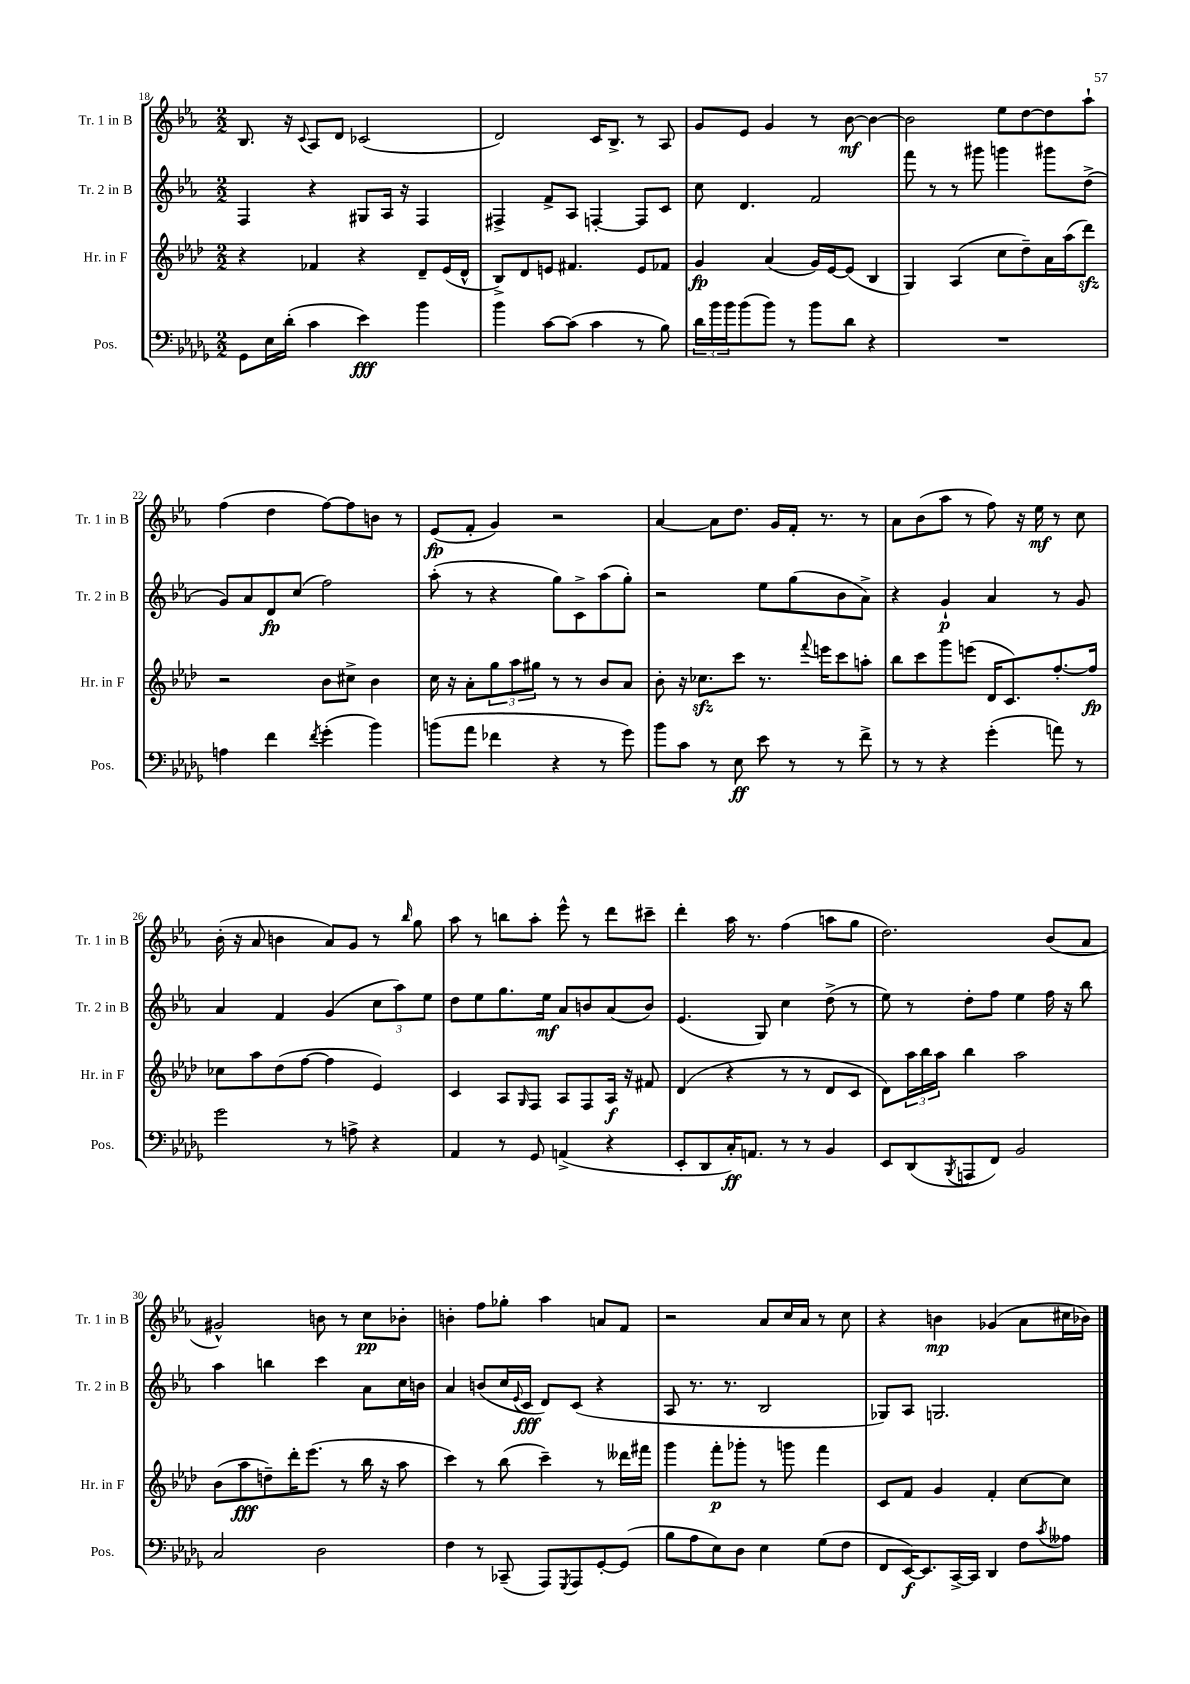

**kern	**kern	**kern	**kern
*staff4	*staff3	*staff2	*staff1
*clefF4	*clefG2	*clefG2	*clefG2
*k[b-e-a-d-g-]	*k[b-e-a-d-]	*k[b-e-a-]	*k[b-e-a-]
*M2/2	*M2/2	*M2/2	*M2/2
8GG-\L	4r	4F/	8.B-/
16E-\L	.	.	.
(16d-'\JJ	.	.	16r
.	.	.	8qqc/
4c\	4f-/	4r	8A-/L
.	.	.	8d/J
4e-\)	4r	8G#/L	(2c-/
.	.	16A-/Jk	.
.	.	16r	.
4b-\	8d-~/L	4F/	.
.	(16e-/L	.	.
.	16d-^^/JJ	.	.
=	=	=	=
4b-\	8B-^/L)	4F#^/	2d/)
.	8d-/	.	.
[8c\L	8e/J	8f^/L	.
(8c\]J	4.f#/	8A-/J	.
4c\	.	[4F'/	16c/LK
.	.	.	8.B-^/J
8r	8e/L	8F/]L	8r
8B-\)	8f-/J	8c/J	8A-/
=	=	=	=
24d-\LL	4g/	8cc\	8g/L
24b-\	.	.	.
24b-\J	.	.	.
(8b-\	.	4.d/	8e-/J
8b-\J)	(4a-/	.	4g/
8r	.	.	.
8b-\L	16g/LL)	2f/	8r
.	[16e-/J	.	.
8d-\J	(8e-/]J	.	[8b-\
4r	4B-/	.	4b-\_
=	=	=	=
1r	4G/)	8fff\	2b-\]
.	.	8r	.
.	(4A-/	8r	.
.	.	8ggg#\	.
.	8cc\L	4ggg\	8ee-\L
.	8dd-~\)	.	[8dd\
.	16a-\L	8ggg#\L	8dd\]
.	(16aa-\J	.	.
.	8ddd-\J)	(8dd^\J	8aa-`\J
=	=	=	=
4A\	2r	8g/L)	(4ff\
.	.	8a-/	.
4f\	.	8d/	4dd\
.	.	(8cc/J	.
8qf/	.	.	.
(4g-'\	8b-\L	2ff\)	[8ff\L)
.	8cc#^\J	.	8ff\]
4b-\)	4b-\	.	8b\J
.	.	.	8r
=	=	=	=
(8b\L	16cc\	(8aa-'\	(8e-/L
.	16r	.	.
8a-\J	8a-'\L	8r	8f'/J
4f-\	12gg\	4r	4g/)
.	12aa-\	.	.
.	12gg#\J	.	.
4r	8r	8gg\L)	2r
.	8r	8c^\	.
8r	8b-/L	(8aa-\	.
8g-\)	8a-/J	8gg'\J)	.
=	=	=	=
8b-\L	8b-'\	2r	[4a-/
8c\J	16r	.	.
.	8.cc-\L	.	.
8r	.	.	8a-\]L
8E-\	8ccc\J	.	8.dd\J
8e-\	8.r	8ee-\L	.
.	.	.	16g/LL
8r	.	(8gg\	16f'/JJ
.	8qqfff/	.	.
.	16eee\LK	.	8.r
8r	8ccc\	8b-\	.
8f^\	8aa'\J	8a-^\J)	8r
=	=	=	=
8r	8bb-\L	4r	8a-\L
8r	8ccc\	.	(8b-\
4r	8ggg\	4g`/	8aa-\J
.	(8eee\J	.	8r
(4g-'\	16d-/LK	4a-/	8ff\)
.	8.c/)	.	.
.	.	.	16r
.	.	.	16ee-\
8a\)	[8.ff'/	8r	8r
8r	.	8g/	8cc\
.	16ff/]Jk	.	.
=	=	=	=
2g-\	8cc-\L	4a-/	(16b-'\
.	.	.	16r
.	8aa-\	.	8a-/
.	(8dd-\	4f/	4b\
.	[8ff\J	.	.
8r	4ff\]	(4g/	8a-/L)
8A^\	.	.	8g/J
4r	4e-/)	12cc\L	8r
.	.	12aa-\)	.
.	.	.	16qqbb-/
.	.	.	8gg\
.	.	12ee-\J	.
=	=	=	=
4AA-/	4c/	8dd\L	8aa-\
.	.	8ee-\	8r
8r	8A-/L	8.gg\	8bb\L
.	16qqG/	.	.
8GG-/	8F/J	.	8aa-'\J
.	.	16ee-\Jk	.
(4AA^/	8A-/L	8a-/L	8eee-^^\
.	8F/	8b/	8r
4r	16A-/Jk	(8a-/	8ddd\L
.	16r	.	.
.	8f#/	8b/J)	8ccc#~\J
=	=	=	=
8EE-'/L	(4d-/	(4.e-/	4ddd'\
8DD-/	.	.	.
16C'/K)	4r	.	16aa-\
8.AA/J	.	.	8.r
.	.	8G/)	.
8r	8r	4cc\	(4ff\
8r	8r	.	.
4BB-/	8d-/L	(8dd^\	8aa\L
.	8c/J	8r	8gg\J
=	=	=	=
8EE-/L	8d-\L)	8ee-\)	2.dd\)
(8DD-/	24aa-\L	8r	.
.	24bb-\	.	.
.	24aa-\JJ	.	.
8qBBB-/	.	.	.
8AAA/	4bb-\	8dd'\L	.
8FF/J)	.	8ff\J	.
2BB-/	2aa-\	4ee-\	.
.	.	16ff\	(8b-/L
.	.	16r	.
.	.	8bb-\	8a-/J
=	=	=	=
2C/	(8b-\L	4aa-\	2g#^^/)
.	8aa-\	.	.
.	8dd~\)	4bb\	.
.	16ddd-'\K	.	.
.	(8.eee-\J	.	.
2D-\	.	4ccc\	8b\
.	8r	.	8r
.	16bb-\	8a-\L	8cc\L
.	16r	.	.
.	8aa-\	16cc\L	8b-'\J
.	.	16b\JJ	.
=	=	=	=
4F\	4ccc\)	4a-/	4b'\
8r	8r	(8b/L	8ff\L
(8CC-~/	(8bb-\	16cc/L	8gg-'\J
.	.	8qqe-/	.
.	.	16c/JJ	.
8AAA-/L)	4ccc~\)	8d/L)	4aa-\
8qGGG-/	.	.	.
8AAA-/	.	(8c/J	.
[8GG-'/	8r	4r	8a/L
(8GG-/]J	16ddd--\LL	.	8f/J
.	16fff#\JJ	.	.
=	=	=	=
8B-\L	4ggg\	8A-/	2r
8A-\	.	8.r	.
8E-\)	8fff'\L	.	.
.	.	8.r	.
8D-\J	8ggg-'\J	.	.
4E-\	8r	2B-/	8a-/L
.	8ggg\	.	16cc/L
.	.	.	16a-/JJ
(8G-\L	4fff\	.	8r
8F\J	.	.	8cc\
=	=	=	=
8FF/L	8c/L	8G-/L)	4r
[16EE-/K)	8f/J	8A-/J	.
8.EE-/]	.	.	.
.	4g/	2.G/	4b\
[16CC^/L	.	.	.
16CC/]JJ	.	.	.
4DD-/	4f'/	.	(4g-/
8F\L	[8cc\L	.	8a-\L
8qc/	.	.	.
8A--\J	8cc\]J	.	16cc#\L
.	.	.	16b-\JJ)
==	==	==	==
*-	*-	*-	*-
